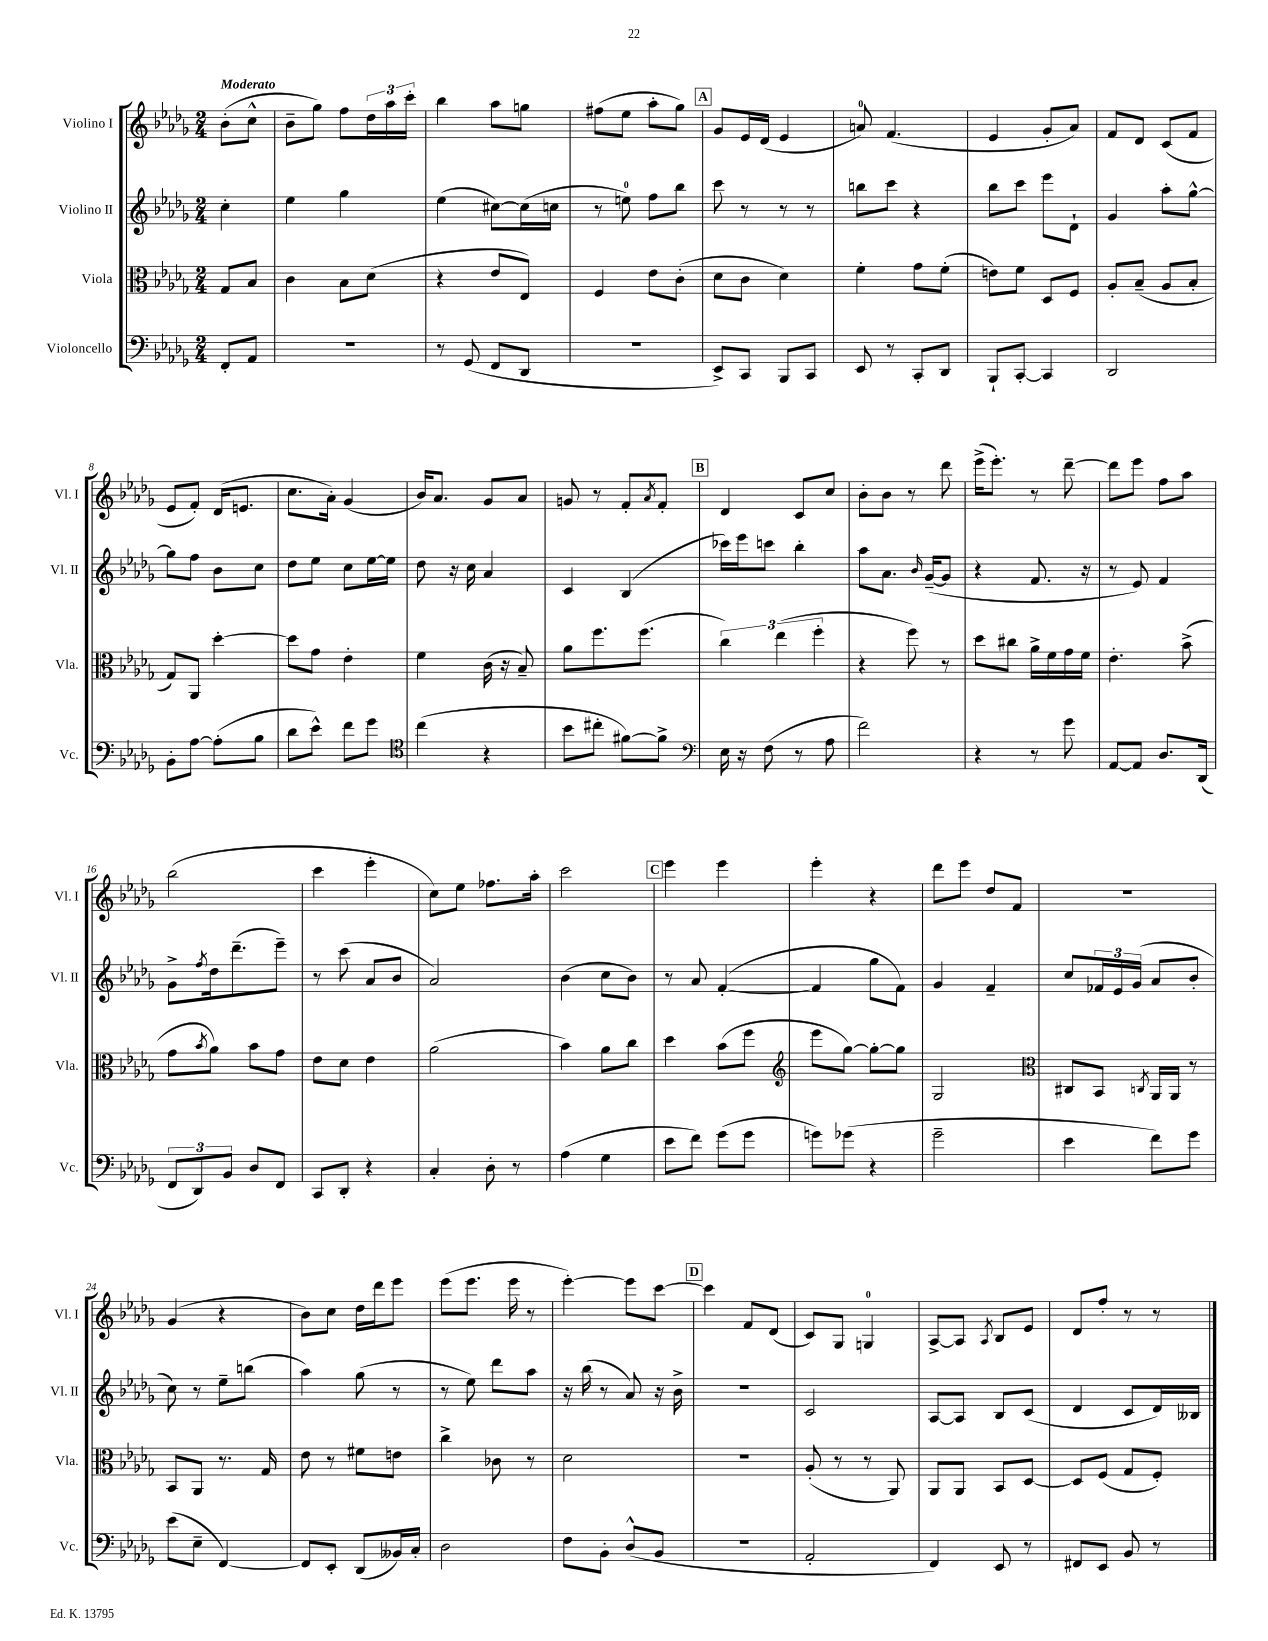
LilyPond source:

<<
\new StaffGroup <<
\new Staff = "s0" \with { instrumentName = "Violino I" shortInstrumentName = "Vl. I" } {
    \clef treble \key des \major \numericTimeSignature \time 2/4 \partial 4 \tempo "Moderato"
    bes'8-.( c''8-^ |
    bes'8-- ges''8) f''8 \tuplet 3/2 { des''16 aes''16 c'''16-. } |
    bes''4 aes''8 g''8 |
    fis''8( ees''8 aes''8-. ges''8) |
    \mark \markup { \box "A" } ges'8 ees'16 des'16( ees'4 |
    a'8-0) f'4.( |
    ees'4 ges'8-. aes'8) |
    f'8 des'8 c'8( f'8 |
    ees'8 f'8-.) des'16( e'8. |
    c''8. aes'16-.) ges'4( |
    bes'16) aes'8. ges'8 aes'8 |
    g'8 r8 f'8-. \acciaccatura { aes'8 } f'8-. |
    \mark \markup { \box "B" } des'4 c'8 c''8 |
    bes'8-. bes'8 r8 des'''8 |
    ees'''16->( ees'''8.-.) r8 des'''8~-- |
    des'''8 ees'''8 f''8 aes''8 |
    bes''2( |
    c'''4 ees'''4-. |
    c''8) ees''8 fes''8. aes''16-. |
    c'''2 |
    \mark \markup { \box "C" } ees'''4 ees'''4 |
    ees'''4-. r4 |
    des'''8 ees'''8 des''8 f'8 |
    r2 |
    ges'4( r4 |
    bes'8) c''8 des''16 des'''16 ees'''8 |
    ees'''8( ees'''8. ees'''16 r8 |
    ees'''4~-.) ees'''8 c'''8~ |
    \mark \markup { \box "D" } c'''4 f'8 des'8( |
    c'8) ges8 g4-0 |
    aes8~-> aes8 \acciaccatura { aes8 } bes8 ees'8 |
    des'8 f''8-. r8 r8 \bar "|." |
}
\new Staff = "s1" \with { instrumentName = "Violino II" shortInstrumentName = "Vl. II" } {
    \clef treble \key des \major \numericTimeSignature \time 2/4 \partial 4
    c''4-. |
    ees''4 ges''4 |
    ees''4( cis''8~) cis''16( c''16 |
    r8 e''8-0) f''8 bes''8 |
    \mark \markup { \box "A" } c'''8 r8 r8 r8 |
    b''8 c'''8 r4 |
    bes''8 c'''8 ees'''8 des'8-! |
    ges'4 aes''8-. ges''8~-^ |
    ges''8 f''8 bes'8 c''8 |
    des''8 ees''8 c''8 ees''16~ ees''16 |
    des''8 r16 c''16 aes'4 |
    c'4 bes4( |
    \mark \markup { \box "B" } ces'''16) ees'''16 c'''8 bes''4-. |
    aes''8 aes'8. \grace { bes'16 } ges'16~--( ges'8 |
    r4 f'8. r16 |
    r8 ees'8) f'4 |
    ges'8-> \acciaccatura { f''8 } des''16 des'''8.--( ees'''8--) |
    r8 c'''8( aes'8 bes'8 |
    aes'2) |
    bes'4( c''8 bes'8) |
    \mark \markup { \box "C" } r8 aes'8 f'4~-.( |
    f'4 ges''8 f'8) |
    ges'4 f'4-- |
    c''8 \tuplet 3/2 { fes'16 ees'16 ges'16( } aes'8 bes'8-. |
    c''8) r8 ees''8-- b''8( |
    aes''4) ges''8( r8 |
    r8 ees''8) des'''8 aes''8 |
    r16 bes''16( r8 aes'8) r16 bes'16-> |
    \mark \markup { \box "D" } r2 |
    c'2 |
    aes8~ aes8 bes8 c'8( |
    des'4 c'8 des'16) beses16 \bar "|." |
}
\new Staff = "s2" \with { instrumentName = "Viola" shortInstrumentName = "Vla." } {
    \clef alto \key des \major \numericTimeSignature \time 2/4 \partial 4
    ges8 bes8 |
    c'4 bes8 des'8( |
    r4 ees'8 ees8) |
    f4 ees'8 c'8-.( |
    \mark \markup { \box "A" } des'8 c'8 des'4) |
    f'4-. ges'8 f'8-.( |
    e'8) f'8 des8 f8 |
    aes8-. bes8--( aes8 bes8-. |
    ges8) aes,8 des''4~-. |
    des''8 ges'8 ees'4-. |
    f'4 c'16( r16 bes8--) |
    aes'8 f''8. f''8.( |
    \mark \markup { \box "B" } \tuplet 3/2 { c''4) ees''4( f''4-. } |
    r4 f''8) r8 |
    des''8 cis''8 aes'16-> f'16 ges'16 f'16 |
    ees'4.-. bes'8->( |
    ges'8 \acciaccatura { bes'8 } aes'8) bes'8 ges'8 |
    ees'8 des'8 ees'4 |
    aes'2( |
    bes'4) aes'8 c''8 |
    \mark \markup { \box "C" } des''4 bes'8( f''8 |
    \clef treble ees'''8 ges''8~) ges''8~-. ges''8 |
    ges2 |
    \clef alto cis8 bes,8 \acciaccatura { c8 } aes,16 aes,16 r8 |
    bes,8 aes,8 r8. ges16 |
    ees'8 r8 fis'8 e'8 |
    c''4-> ces'8 r8 |
    des'2 |
    \mark \markup { \box "D" } r2 |
    aes8-.( r8 r8 aes,8) |
    aes,8 aes,8 bes,8 des8~ |
    des8 f8( ges8 f8-.) \bar "|." |
}
\new Staff = "s3" \with { instrumentName = "Violoncello" shortInstrumentName = "Vc." } {
    \clef bass \key des \major \numericTimeSignature \time 2/4 \partial 4
    f,8-. aes,8 |
    r2 |
    r8 ges,8( f,8 des,8 |
    r2 |
    \mark \markup { \box "A" } ees,8->) c,8 bes,,8 c,8 |
    ees,8 r8 c,8-. des,8 |
    bes,,8-! c,8~-. c,4 |
    des,2 |
    bes,8-. aes8~ aes8-.( bes8 |
    des'8 ees'8-^) f'8 ges'8 |
    \clef tenor c''4( r4 |
    bes'8 cis''8-. fis'8~) fis'8-> |
    \mark \markup { \box "B" } \clef bass ees16 r16 f8( r8 aes8 |
    f'2) |
    r4 r8 ges'8 |
    aes,8~ aes,8 des8. des,16( |
    \tuplet 3/2 { f,8 des,8) bes,8 } des8 f,8 |
    c,8 des,8-. r4 |
    c4-. des8-. r8 |
    aes4( ges4 |
    \mark \markup { \box "C" } ees'8 f'8) ges'8( ges'8 |
    g'8) ges'8( r4 |
    ges'2-- |
    ees'4 f'8) ges'8 |
    ees'8( ees8-- f,4~) |
    f,8 ees,8-. des,8( beses,16) c16-. |
    des2 |
    f8 bes,8-. des8-^( bes,8 |
    \mark \markup { \box "D" } R2 |
    aes,2-. |
    f,4) ees,8 r8 |
    fis,8 ees,8 bes,8 r8 \bar "|." |
}
>>
>>
